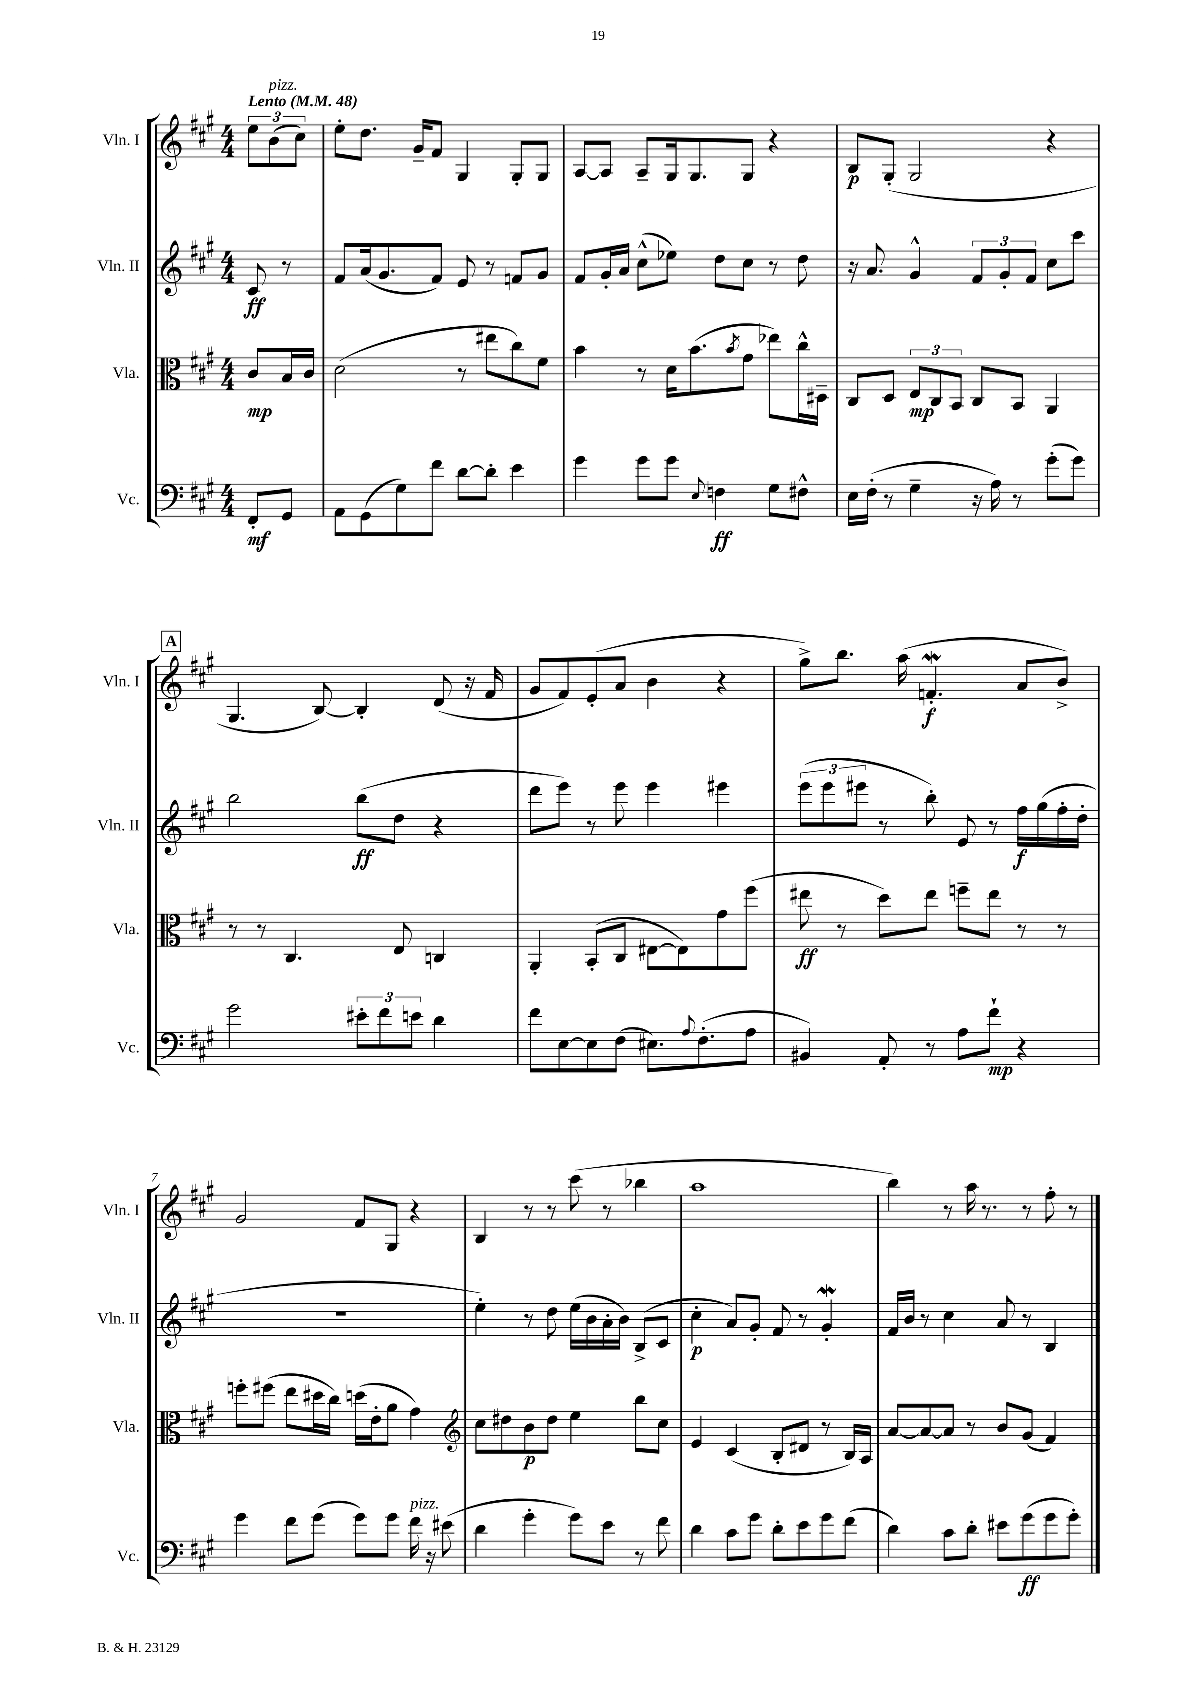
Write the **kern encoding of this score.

**kern	**dynam	**kern	**dynam	**kern	**dynam	**kern	**dynam
*part4	*part4	*part3	*part3	*part2	*part2	*part1	*part1
*staff4	*staff4	*staff3	*staff3	*staff2	*staff2	*staff1	*staff1
*I"Vc.	*	*I"Vla.	*	*I"Vln. II	*	*I"Vln. I	*
*I'Vc.	*	*I'Vla.	*	*I'Vln. II	*	*I'Vln. I	*
*clefF4	*	*clefC3	*	*clefG2	*	*clefG2	*
*k[f#c#g#]	*	*k[f#c#g#]	*	*k[f#c#g#]	*	*k[f#c#g#]	*
*M4/4	*	*M4/4	*	*M4/4	*	*M4/4	*
*MM48	*	*MM48	*	*MM48	*	*MM48	*
=	=	=	=	=	=	=	=
!	!	!	!	!	!	!LO:TX:a:B:t=Lento	!
8FF#'/L	mf	8c#/L	mp	8c#/	ff	12ee\L	.
!	!	!	!	!	!	!LO:TX:a:i:t=pizz.	!
.	.	.	.	.	.	(12b\	.
8GG#/J	.	16B/L	.	8r	.	.	.
.	.	.	.	.	.	12cc#\J)	.
.	.	16c#/JJ	.	.	.	.	.
=1	=1	=1	=1	=1	=1	=1	=1
8AA\L	.	(2d\	.	8f#/L	.	8ee'\L	.
(8GG#\	.	.	.	(16a/k	.	8.dd\J	.
.	.	.	.	8.g#/	.	.	.
8G#\)	.	.	.	.	.	.	.
.	.	.	.	.	.	16g#~/KL	.
8f#\J	.	.	.	8f#/J)	.	8f#/J	.
[8d\L	.	8r	.	8e/	.	4G#/	.
8d'\J]	.	8ee#X\L	.	8r	.	.	.
4e\	.	8cc#\)	.	8fn/L	.	8G#'/L	.
.	.	8f#\J	.	8g#/J	.	8G#/J	.
=2	=2	=2	=2	=2	=2	=2	=2
4g#\	.	4b\	.	8f#/L	.	[8A/L	.
.	.	.	.	16g#'/L	.	8A/J]	.
.	.	.	.	16a/JJ	.	.	.
8g#\L	.	8r	.	(8cc#^^\L	.	8A~/L	.
8g#\J	.	16d\KL	.	8ee-X\J)	.	16G#/k	.
.	.	(8.b\	.	.	.	8.G#/	.
8qqE/	.	.	.	.	.	.	.
4Fn\	ff	.	.	8dd\L	.	.	.
.	.	8qb/	.	.	.	.	.
.	.	8g#\J	.	8cc#\J	.	8G#/J	.
8G#\L	.	8ee-X\L)	.	8r	.	4r	.
8F#X^^\J	.	16cc#^^\L	.	8dd\	.	.	.
.	.	16D#X~\JJ	.	.	.	.	.
=3	=3	=3	=3	=3	=3	=3	=3
16E\LL	.	8C#/L	.	16r	.	8B/L	p
(16F#'\JJ	.	.	.	8.a/	.	.	.
8r	.	8D/J	.	.	.	(8G#'/J	.
4G#~\	.	12E/L	mp	4g#^^/	.	2G#/	.
.	.	12C#/	.	.	.	.	.
.	.	12BB/J	.	.	.	.	.
16r	.	8C#/L	.	12f#/L	.	.	.
16A\)	.	.	.	.	.	.	.
.	.	.	.	12g#'/	.	.	.
8r	.	8BB/J	.	.	.	.	.
.	.	.	.	12f#/J	.	.	.
(8g#'\L	.	4AA/	.	8cc#\L	.	4r	.
8g#\J)	.	.	.	8ccc#\J	.	.	.
!!LO:LB:g=z
!!LO:REH:place=s1:t=A
=4	=4	=4	=4	=4	=4	=4	=4
2g#\	.	8r	.	2bb\	.	4.G#/	.
.	.	8r	.	.	.	.	.
.	.	4.C#/	.	.	.	.	.
.	.	.	.	.	.	[8B/)	.
12e#X'\L	.	.	.	(8bb\L	ff	4B'/]	.
12f#\	.	.	.	.	.	.	.
.	.	8E/	.	8dd\J	.	.	.
12en\J	.	.	.	.	.	.	.
4d\	.	4Cn/	.	4r	.	(8d/	.
.	.	.	.	.	.	16r	.
.	.	.	.	.	.	16f#/	.
=5	=5	=5	=5	=5	=5	=5	=5
8f#\L	.	4AA'/	.	8ddd\L	.	8g#/L	.
[8E\	.	.	.	8eee\J)	.	8f#/)	.
8E\]	.	(8BB'/L	.	8r	.	(8e'/	.
(8F#\J	.	8C#/J	.	8eee\	.	8a/J	.
8.E#X\L)	.	[8E#X\L	.	4eee\	.	4b\	.
.	.	8E#\])	.	.	.	.	.
8qqA/	.	.	.	.	.	.	.
(8.F#'\	.	.	.	.	.	.	.
.	.	8g#\	.	4eee#X\	.	4r	.
8A\J	.	(8ff#\J	.	.	.	.	.
=6	=6	=6	=6	=6	=6	=6	=6
4BB#X/)	.	8ee#X\	ff	(12eee\L	.	8gg#^\L)	.
.	.	.	.	12eee\	.	.	.
.	.	8r	.	.	.	8.bb\J	.
.	.	.	.	12eee#X\J	.	.	.
8AA'/	.	8dd\L)	.	8r	.	.	.
.	.	.	.	.	.	(16aa\	.
8r	.	8ee#\J	.	8bb'\)	.	4.fnw'/	f
8A\L	.	8ffn~\L	.	8e/	.	.	.
8f#`\J	mp	8ee#\J	.	8r	.	.	.
4r	.	8r	.	16ff#\LL	f	8a/L	.
.	.	.	.	(16gg#\	.	.	.
.	.	8r	.	16ff#'\	.	8b^/J)	.
.	.	.	.	16dd'\JJ	.	.	.
!!LO:LB:g=z
=7	=7	=7	=7	=7	=7	=7	=7
4g#\	.	8ffn'\L	.	1r	.	2g#/	.
.	.	(8ff#X\J	.	.	.	.	.
8f#\L	.	8ee\L	.	.	.	.	.
(8g#\J	.	16dd#X\L	.	.	.	.	.
.	.	16cc#\JJ)	.	.	.	.	.
8g#\L)	.	(16ddn\LL	.	.	.	8f#/L	.
.	.	16e'\J	.	.	.	.	.
8g#\J	.	8a\J	.	.	.	8G#/J	.
!LO:TX:a:i:t=pizz.	!	!	!	!	!	!	!
16f#\	.	4g#\)	.	.	.	4r	.
16r	.	.	.	.	.	.	.
(8e#X\	.	.	.	.	.	.	.
=8	=8	=8	=8	=8	=8	=8	=8
*	*	*clefG2	*	*	*	*	*
4d\	.	8cc#\L	.	4ee'\)	.	4B/	.
.	.	8dd#X\	.	.	.	.	.
4g#'\	.	8b\	p	8r	.	8r	.
.	.	8dd#\J	.	8dd\	.	8r	.
8g#\L)	.	4ee\	.	(16ee\LL	.	(8ccc#\	.
.	.	.	.	16b\	.	.	.
8e\J	.	.	.	16a'\	.	8r	.
.	.	.	.	16b\JJ)	.	.	.
8r	.	8bb\L	.	(8B^/L	.	4bb-X\	.
8f#\	.	8cc#\J	.	8c#/J	.	.	.
=9	=9	=9	=9	=9	=9	=9	=9
4d\	.	4e/	.	4cc#'\	p	1aa	.
8c#\L	.	(4c#/	.	8a/L)	.	.	.
8g#\J	.	.	.	8g#'/J	.	.	.
8d'\L	.	8B'/L	.	8f#/	.	.	.
8e\	.	8d#X/J	.	8r	.	.	.
8g#\	.	8r	.	4g#W'/	.	.	.
(8f#\J	.	16B/LL)	.	.	.	.	.
.	.	16A/JJ	.	.	.	.	.
=10	=10	=10	=10	=10	=10	=10	=10
4d\)	.	[8a/L	.	16f#/LL	.	4bb\)	.
.	.	.	.	16b/JJ	.	.	.
.	.	8a/_	.	8r	.	.	.
8c#\L	.	8a/J]	.	4cc#\	.	8r	.
8d'\J	.	8r	.	.	.	16aa\	.
.	.	.	.	.	.	8.r	.
8e#X\L	.	8b/L	.	8a/	.	.	.
(8g#\	ff	(8g#/J	.	8r	.	8r	.
8g#\	.	4f#/)	.	4B/	.	8ff#'\	.
8g#'\J)	.	.	.	.	.	8r	.
==	==	==	==	==	==	==	==
*-	*-	*-	*-	*-	*-	*-	*-
